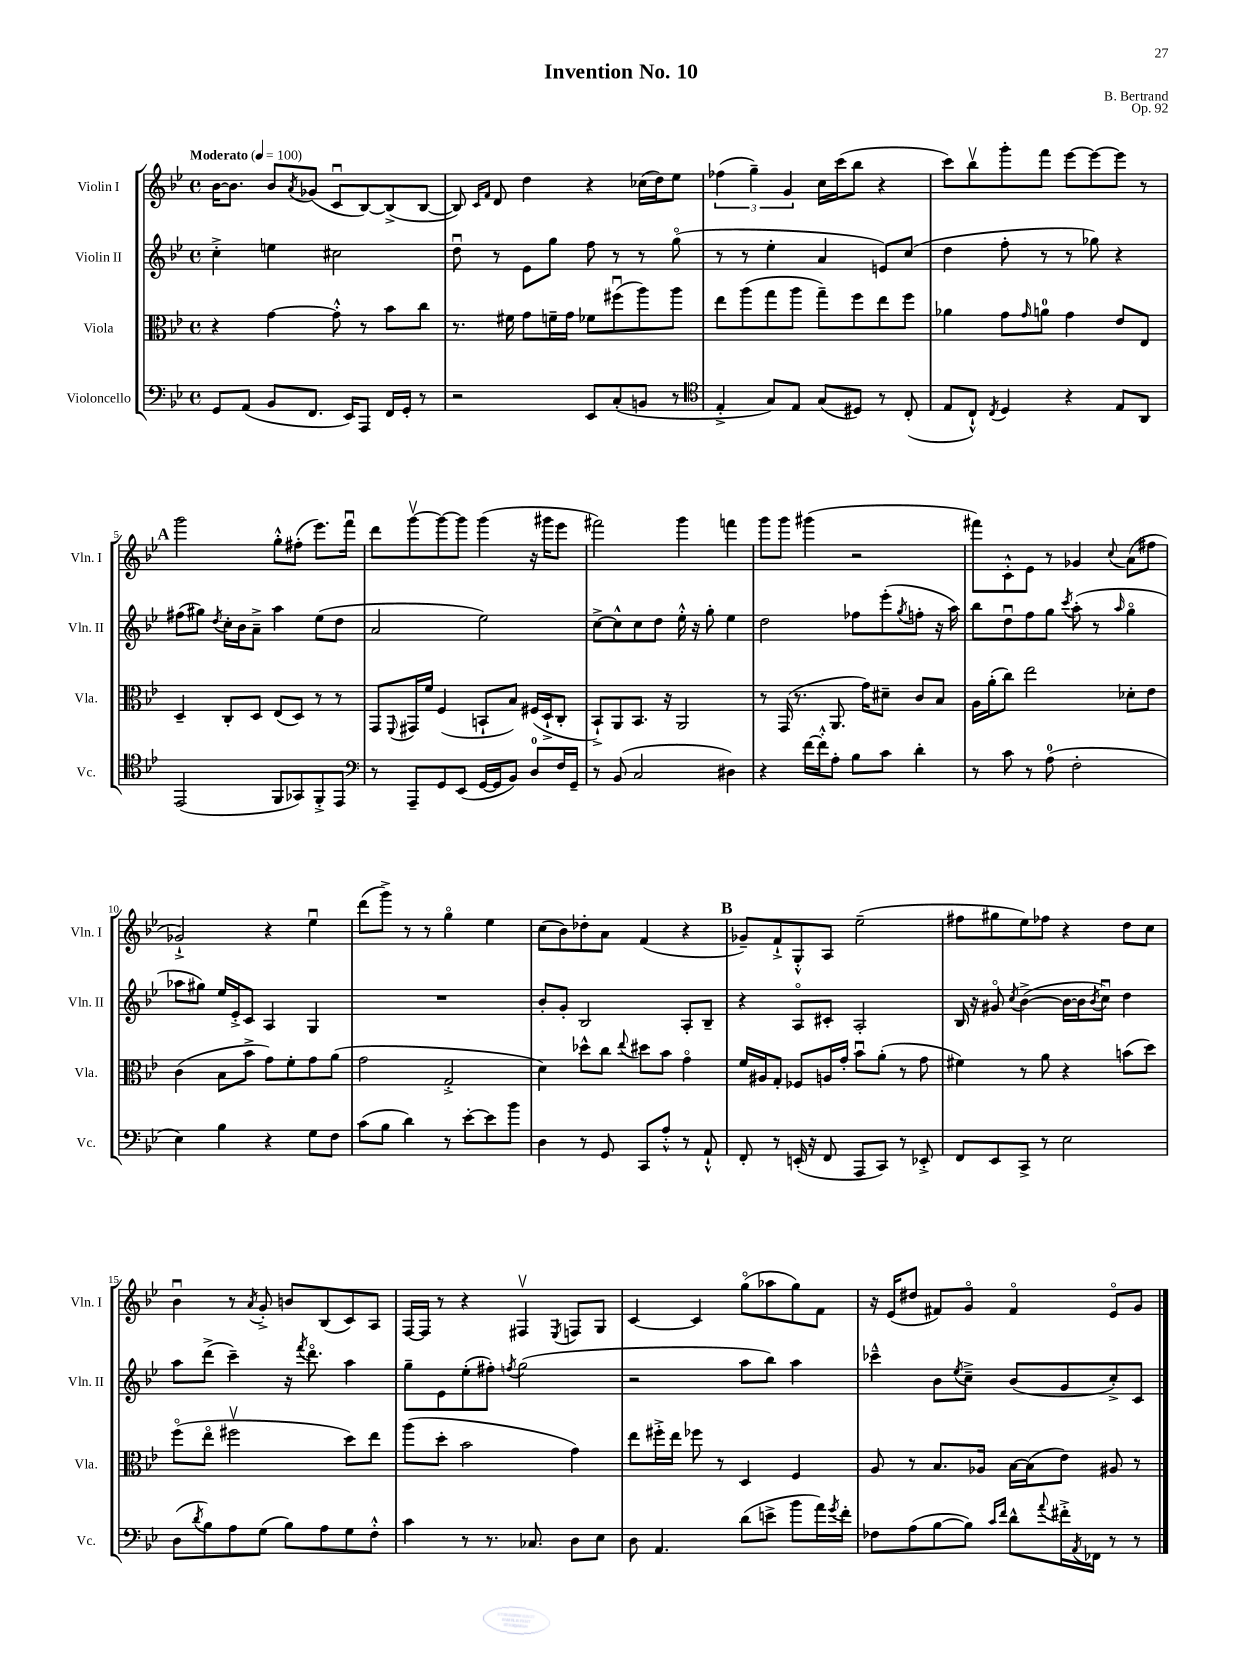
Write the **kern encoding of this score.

**kern	**kern	**kern	**kern
*part4	*part3	*part2	*part1
*staff4	*staff3	*staff2	*staff1
*I"Violoncello	*I"Viola	*I"Violin II	*I"Violin I
*I'Vc.	*I'Vla.	*I'Vln. II	*I'Vln. I
*clefF4	*clefC3	*clefG2	*clefG2
*k[b-e-]	*k[b-e-]	*k[b-e-]	*k[b-e-]
*M4/4	*M4/4	*M4/4	*M4/4
*met(c)	*met(c)	*met(c)	*met(c)
*MM100	*MM100	*MM100	*MM100
=1	=1	=1	=1
!	!	!	!LO:TX:a:B:t=Moderato
8GG/L	4r	4cc'^\	[16b-\KL
.	.	.	8.b-\J]
(8AA/J	.	.	.
8BB-/L	[4g\	4een\	8b-/L
.	.	.	8qa/
8.FF/J	.	.	(8g-X/J
.	8g'^^\]	2cc#X\	8cu/L
16EE-/KL)	.	.	.
8AAA/J	8r	.	[8B-/)
16FF/LL	8b-\L	.	(8B-^/]
16GG'/JJ	.	.	.
8r	8cc\J	.	[8B-/J
=2	=2	=2	=2
2r	8.r	8ddu\	8B-/])
.	.	.	16qqc/LL
.	.	.	16qqf/JJ
.	.	8r	8d/
.	16f#X\	.	.
.	8g\L	8e-\L	4dd\
.	16fn~\L	8gg\J	.
.	16g\JJ	.	.
8EE-/L	8f-X\L	8ff\	4r
(8C'/	(8ff#Xu\	8r	.
8BBn/J	8aa\)	8r	(16cc-X\LL
.	.	.	16dd\J)
8r	8aa\J	(8gg\	8ee-\J
=3	=3	=3	=3
*clefC4	*	*	*
4E-'^/	8ee-\L	8r	(6ff-X\
.	(8aa\	8r	.
.	.	.	6gg~\)
8G/L)	8gg\	4ee-'\	.
.	.	.	6g/
8E-/J	8aa\J	.	.
(8G/L	8gg~\L)	4a/	16cc\LL
.	.	.	(16ccc\J
8D#X/J)	8ff\	.	8bb-\J
8r	8ee-\	8en/L)	4r
(8C'/	8ff\J	(8cc/J	.
=4	=4	=4	=4
8E-/L	4a-X\	4dd\	8ccc\L)
8C`^^/J)	.	.	8bb-v\
8qC/	.	.	.
4D/	8g\L	8ff'\	8ggg'\
.	16qqg/	.	.
.	8an\J	8r	8fff\J
4r	4g\	8r	[8eee-\L
.	.	8gg-X\)	8eee-\_
8E-/L	8e-/L	4r	8eee-\J]
8AA/J	8E-/J	.	8r
!!LO:LB:g=z
!!LO:REH:place=s1:t=A
=5	=5	=5	=5
(2EE-/	4D~/	(8ff#X\L	2ggg\
.	.	8gg#X\J)	.
.	.	8qdd/	.
.	8C'/L	16cc'\LL	.
.	.	16b-\J	.
.	8D/J	8a~^\J	.
8FF/L	(8E-/L	4aa\	8gg'^^\L
8GG-X/)	8D/J)	.	(8ff#X'\J
8FF'^/	8r	(8ee-\L	8.eee-\L)
8EE-/J	8r	8dd\J	.
.	.	.	16fffu\Jk
=6	=6	=6	=6
*clefF4	*	*	*
8r	8GG/L	2a/	8ddd\L
.	8qqFF/	.	.
8AAA~/L	16GG#X/L	.	[8gggv\
.	16f/JJ	.	.
8GG/	(4F/	.	8ggg\_
(8EE-/J	.	.	8ggg\J]
[16GG/LL	8BBn`/L	2ee-\)	(4ggg\
16GG/J]	.	.	.
8BB-/J)	8B-/J)	.	.
8D/L	(16F#X/LL	.	16r
.	16D`^/J	.	16ggg#X\KL
16F/L	8C'/J	.	8eee-\J
16GG~/JJ	.	.	.
=7	=7	=7	=7
8r	8BB-`^/L)	[8cc^\L	2fff#X\)
(8BB-/	8AA/	8cc^^\]	.
2C/	8.BB-/J	8cc\	.
.	.	8dd\J	.
.	16r	.	.
.	2AA/	16ee-'^^\	4ggg\
.	.	16r	.
.	.	8gg'\	.
4D#X\)	.	4ee-\	4fffn\
=8	=8	=8	=8
4r	8r	2dd\	8ggg\L
.	(16GG/	.	8ggg\J
.	8.r	.	.
[16f\LL	.	.	(4ggg#X\
16f'^^\J]	.	.	.
8A'\J	8.AA/	.	.
8B-\L	.	8ff-X\L	2r
.	16g\KL)	.	.
8c\J	8d#X~\J	(8eee-'\	.
.	.	8qgg/	.
4d'\	8c/L	8ffn'\J	.
.	8B-/J	16r	.
.	.	16aa\)	.
=9	=9	=9	=9
8r	16A\LL	8bb-\L	8fff#X\L)
.	(16a'\J	.	.
8c\	8cc\J)	8ddu\	8c'^^\
8r	2ee-\	8ff\	8e-\J
(8A\	.	8gg\J	8r
.	.	8qccc/	.
2F'\	.	(8aa'\	4g-X/
.	.	8r	.
.	.	16qqaa/	8qqcc/
.	8d-X'\L	4gg\	(8a\L
.	8e-\J	.	8ff#X\J
!!LO:LB:g=z
=10	=10	=10	=10
4E-\)	(4c\	8aa-X\L	2g-X`^/)
.	.	8gg#X\J)	.
4B-\	8B-\L	16ee-/LL	.
.	.	16e-'^/J	.
.	8b-^\J	8c/J	.
4r	8g\L)	4A/	4r
.	8f'\	.	.
8G\L	8g\	4G/	4ee-u\
8F\J	(8a\J	.	.
=11	=11	=11	=11
(8c\L	2g\	1r	(8ddd\L
8B-\J	.	.	8ggg^\J)
4d\)	.	.	8r
.	.	.	8r
8r	2G'^/	.	4gg\
[8e-'\L	.	.	.
8e-\]	.	.	4ee-\
8b-\J	.	.	.
=12	=12	=12	=12
4D\	4d\)	8b-'/L	(8cc\L
.	.	8g'/J	8b-\)
8r	8dd-X^^\L	2B-/	8dd-X'\
8GG/	8cc\J	.	8a\J
.	8qqee-/	.	.
8CC/L	8dd#X\L	.	(4f/
8A'^^/J	8b-\J	.	.
8r	4g\	8A'/L	4r
8AA`^^/	.	8B-~/J	.
!!LO:REH:place=s1:t=B
=13	=13	=13	=13
8FF'/	16f/LL	4r	8g-X~/L)
.	16A#X/J	.	.
8r	8G'/J	.	8f`^/
(16EEn'/	8F-X/L	8A/L	8G'^^/
16r	.	.	.
8FF/	16An/L	8c#X'/J	8A/J
.	16g'/JJ	.	.
8AAA/L	8b-u\L	2A'/	(2ee-~\
8CC/J)	(8a'\J	.	.
8r	8r	.	.
8EE-X'^/	8g\	.	.
=14	=14	=14	=14
8FF/L	4f#X\)	16B-/	8ff#X\L
.	.	16r	.
8EE-/	.	8g#X/	8gg#X\
.	.	8qcc/	.
8CC^/J	8r	([4b-^\	8ee-\)
8r	8a\	.	8ff-X\J
2E-\	4r	16b-\LL_	4r
.	.	16b-\J]	.
.	.	8qb-/	.
.	.	8ccu\J)	.
.	(8bn\L	4dd\	8dd\L
.	8dd\J)	.	8cc\J
!!LO:LB:g=z
=15	=15	=15	=15
(8D\L	(8ff\L	8aa\L	4b-u\
8qd/	.	.	.
8B-\)	8ee-\J	(8ddd^\J	.
8A\	2ff#Xv\	4ccc~\)	8r
.	.	.	8qa/
(8G\J	.	.	8g'^/
8B-\L)	.	16r	8bn/L
.	.	8qfff/	.
.	.	8.ddd\	.
8A\	.	.	(8B-/
8G\	8dd\L)	4aa\	8c/)
8F'^^\J	8ee-\J	.	8A/J
=16	=16	=16	=16
4c\	(8aa\L	8gg~\L	[16F/LL
.	.	.	16F/JJ]
.	8dd'\J	8e-\	8r
8r	2b-\	(8ee-'\	4r
8.r	.	8ff#X'\J)	.
.	.	8qffn/	.
.	.	(2gg\	4F#Xv/
8.C-X/	.	.	.
.	.	.	8qE-/
8D\L	4g\)	.	8Fn/L
8E-\J	.	.	8G/J
=17	=17	=17	=17
8D\	8ee-\L	2r	[4c/
4.AA/	16ff#X'^\L	.	.
.	16ee-\JJ	.	.
.	8ff-X\	.	4c/]
.	8r	.	.
(8d\L	4D/	8aa\L	(8gg\L
8en^\J	.	8bb-\J)	8aa-X\
8b-\L	4F/	4aa\	8gg\)
16a\L)	.	.	8f\J
8qg/	.	.	.
16f'\JJ	.	.	.
=18	=18	=18	=18
8F-X\L	8A/	4ccc-X~^^\	16r
.	.	.	(16e-/KL
(8A\	8r	.	8dd#X/J
[8B-\	8.B-/L	8b-\L	8f#X/L)
.	.	8qee-/	.
8B-\J])	.	8cc~^\J	8g/J
.	16A-X/Jk	.	.
16qqc/LL	.	.	.
16qqf/JJ	.	.	.
8d^^\L	[16B-\LL	(8b-/L	4f#/
.	(16B-\J]	.	.
8qqa/	.	.	.
16f#X'^\L	8e-\J)	8g/	.
8qAA/	.	.	.
16FF-X\JJ	.	.	.
8r	8A#X/	8cc'^/)	8e-/L
8r	8r	8c/J	8g/J
==	==	==	==
*-	*-	*-	*-
